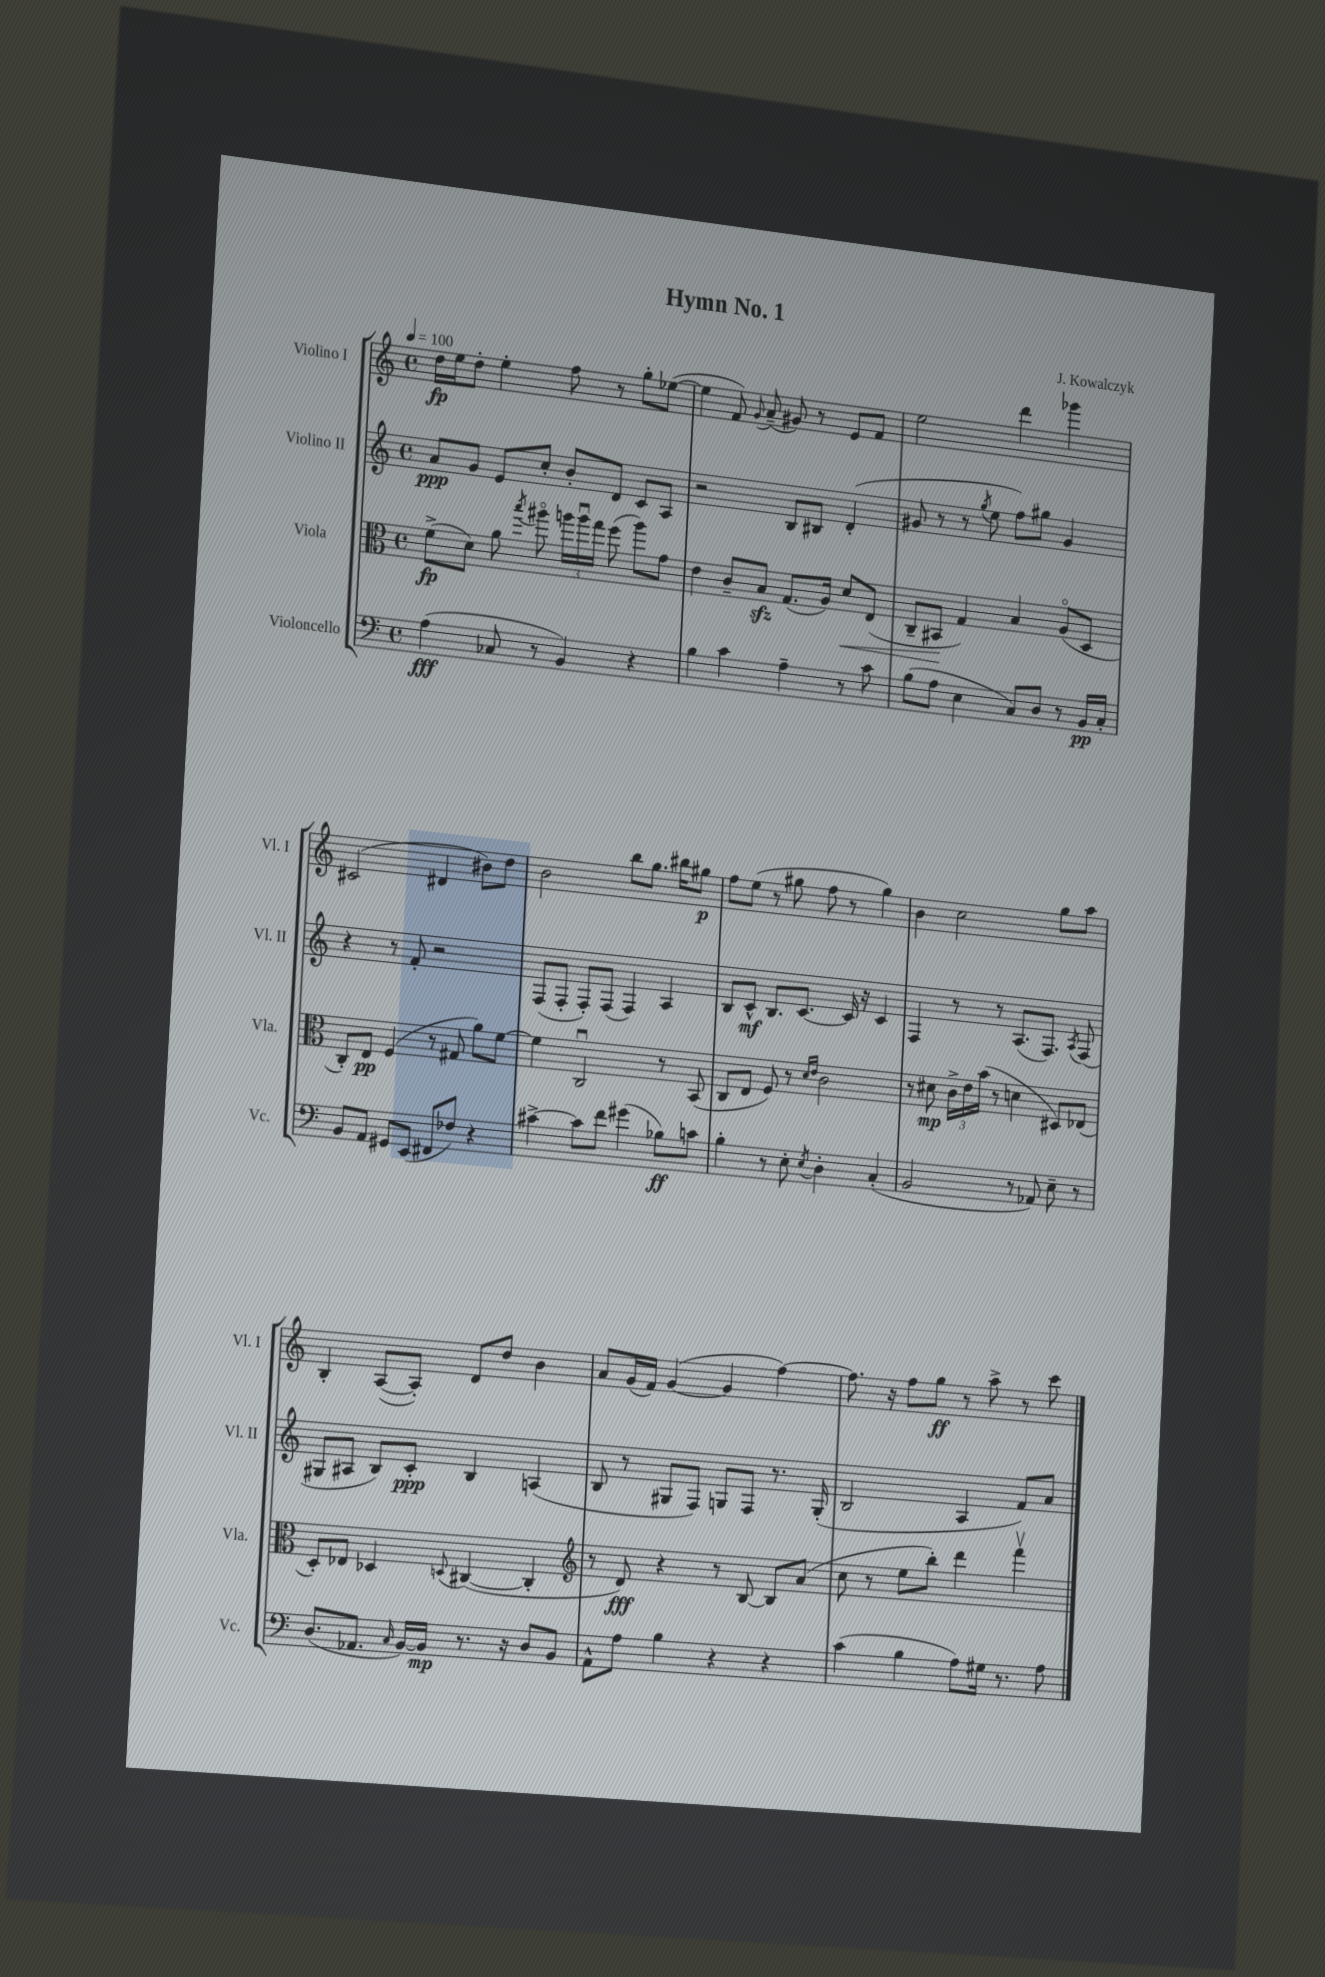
\header { title = "Hymn No. 1" composer = "J. Kowalczyk" }
<<
\new StaffGroup <<
\new Staff = "s0" \with { instrumentName = "Violino I" shortInstrumentName = "Vl. I" } {
    \clef treble \key c \major \defaultTimeSignature \time 4/4 \tempo 4 = 100
    \autoBeamOff d''16[\fp e''16 d''8]-. e''4-. f''8 r8 g''8[-. ees''8]~( |
    ees''4 f'8) \appoggiatura { g'8 } a'8--( gis'8) r8 e'8[ f'8] |
    e''2 d'''4 ges'''4 |
    cis'2( dis'4 bis'8[) d''8] |
    b'2 b''8[ g''8.] bis''16[ gis''8]\p |
    f''8[ e''8]( r8 gis''8 f''8 r8 gis''4) |
    b'4 c''2 g''8[ a''8] |
    b4-. a8[~( a8]-.) d'8[ d''8] b'4 |
    a'8[ g'16( f'16]) g'4~( g'4 f''4~) |
    f''8. r16 f''8[ g''8]\ff r8 a''8-> r8 c'''8 \bar "|." |
}
\new Staff = "s1" \with { instrumentName = "Violino II" shortInstrumentName = "Vl. II" } {
    \clef treble \key c \major \defaultTimeSignature \time 4/4
    \autoBeamOff a'8[\ppp g'8] e'8[ c''8]-. b'8[-. d'8] c'8[ a8] |
    r2 b8[ bis8] d'4-.( |
    gis'8 r8 r8 \acciaccatura { g''8 } e''8 f''8[) gis''8] gis'4 |
    r4 r8 f'8-. r2 |
    f8[( f8]-. f8[-.) f8]( f4) a4 |
    b8[ c'8]-^\mf b8.[ c'8.]~ c'16 r16 c'4 |
    f4 r8 r8 a8.[( f8.]) \acciaccatura { a8 } f8( |
    gis8[ ais8] b8[) c'8]-.\ppp b4 a4( |
    b8 r8 gis8[ f8]) g8[ f8] r8. g16-.( |
    b2 a4 f'8[) a'8] \bar "|." |
}
\new Staff = "s2" \with { instrumentName = "Viola" shortInstrumentName = "Vla." } {
    \clef alto \key c \major \defaultTimeSignature \time 4/4
    \autoBeamOff f'8[->\fp( d'8]) a'8 \acciaccatura { b''8 } ais''8\flageolet \tuplet 3/2 { a''16[ a''16\downbow g''16] } f''8( a''8[) g'8] |
    e'4 c'8[-- b8]\sfz g8.[( a16]) d'8[\< e8]( |
    c8[-- bis,8]\! g4) b4 a8[\flageolet( d8] |
    c8[-.) e8]\pp f4( r8 gis8 a'8[) f'8]~ |
    f'4 c2\downbow r8 b,8( |
    c8[ e8] f8) r8 \grace { d'16[ e'16] } c'2 |
    r8 dis'8\mp \tuplet 3/2 { c'16[-> e'16 b'16]( } r8 d'4 dis8[) ees8]( |
    d8[-.) ees8] des4 \appoggiatura { d8 } cis4~( cis4-. |
    \clef treble r8 d'8\fff) r4 r8 b8~ b8[ a'8]( |
    c''8 r8 e''8[ b''8]-.) d'''4 f'''4\upbow \bar "|." |
}
\new Staff = "s3" \with { instrumentName = "Violoncello" shortInstrumentName = "Vc." } {
    \clef bass \key c \major \defaultTimeSignature \time 4/4
    \autoBeamOff a4\fff( ces8 r8 b,4) r4 |
    b4 c'4 a4-- r8 c'8 |
    b8[( a8] e4 c8[) d8] r8 b,16[\pp c16]-. |
    b,8[ a,8] gis,8[ e,8]( fis,8[ fes8]) r4 |
    cis'4~-> cis'8[ f'8] gis'4( bes8[\ff) c'8] |
    b4-. r8 e8-. \acciaccatura { e8 } d4-. c4-.( |
    b,2 r8 aes,8) e8-- r8 |
    d8.[( aes,8.] \grace { c16 } b,16[~) b,16]\mp r8. r16 d8[ b,8] |
    a,8[-^ a8] b4 r4 r4 |
    c'4( b4 a8[) gis16] r8. a8 \bar "|." |
}
>>
>>
\layout { \context { \Score \remove "Bar_number_engraver" } }
